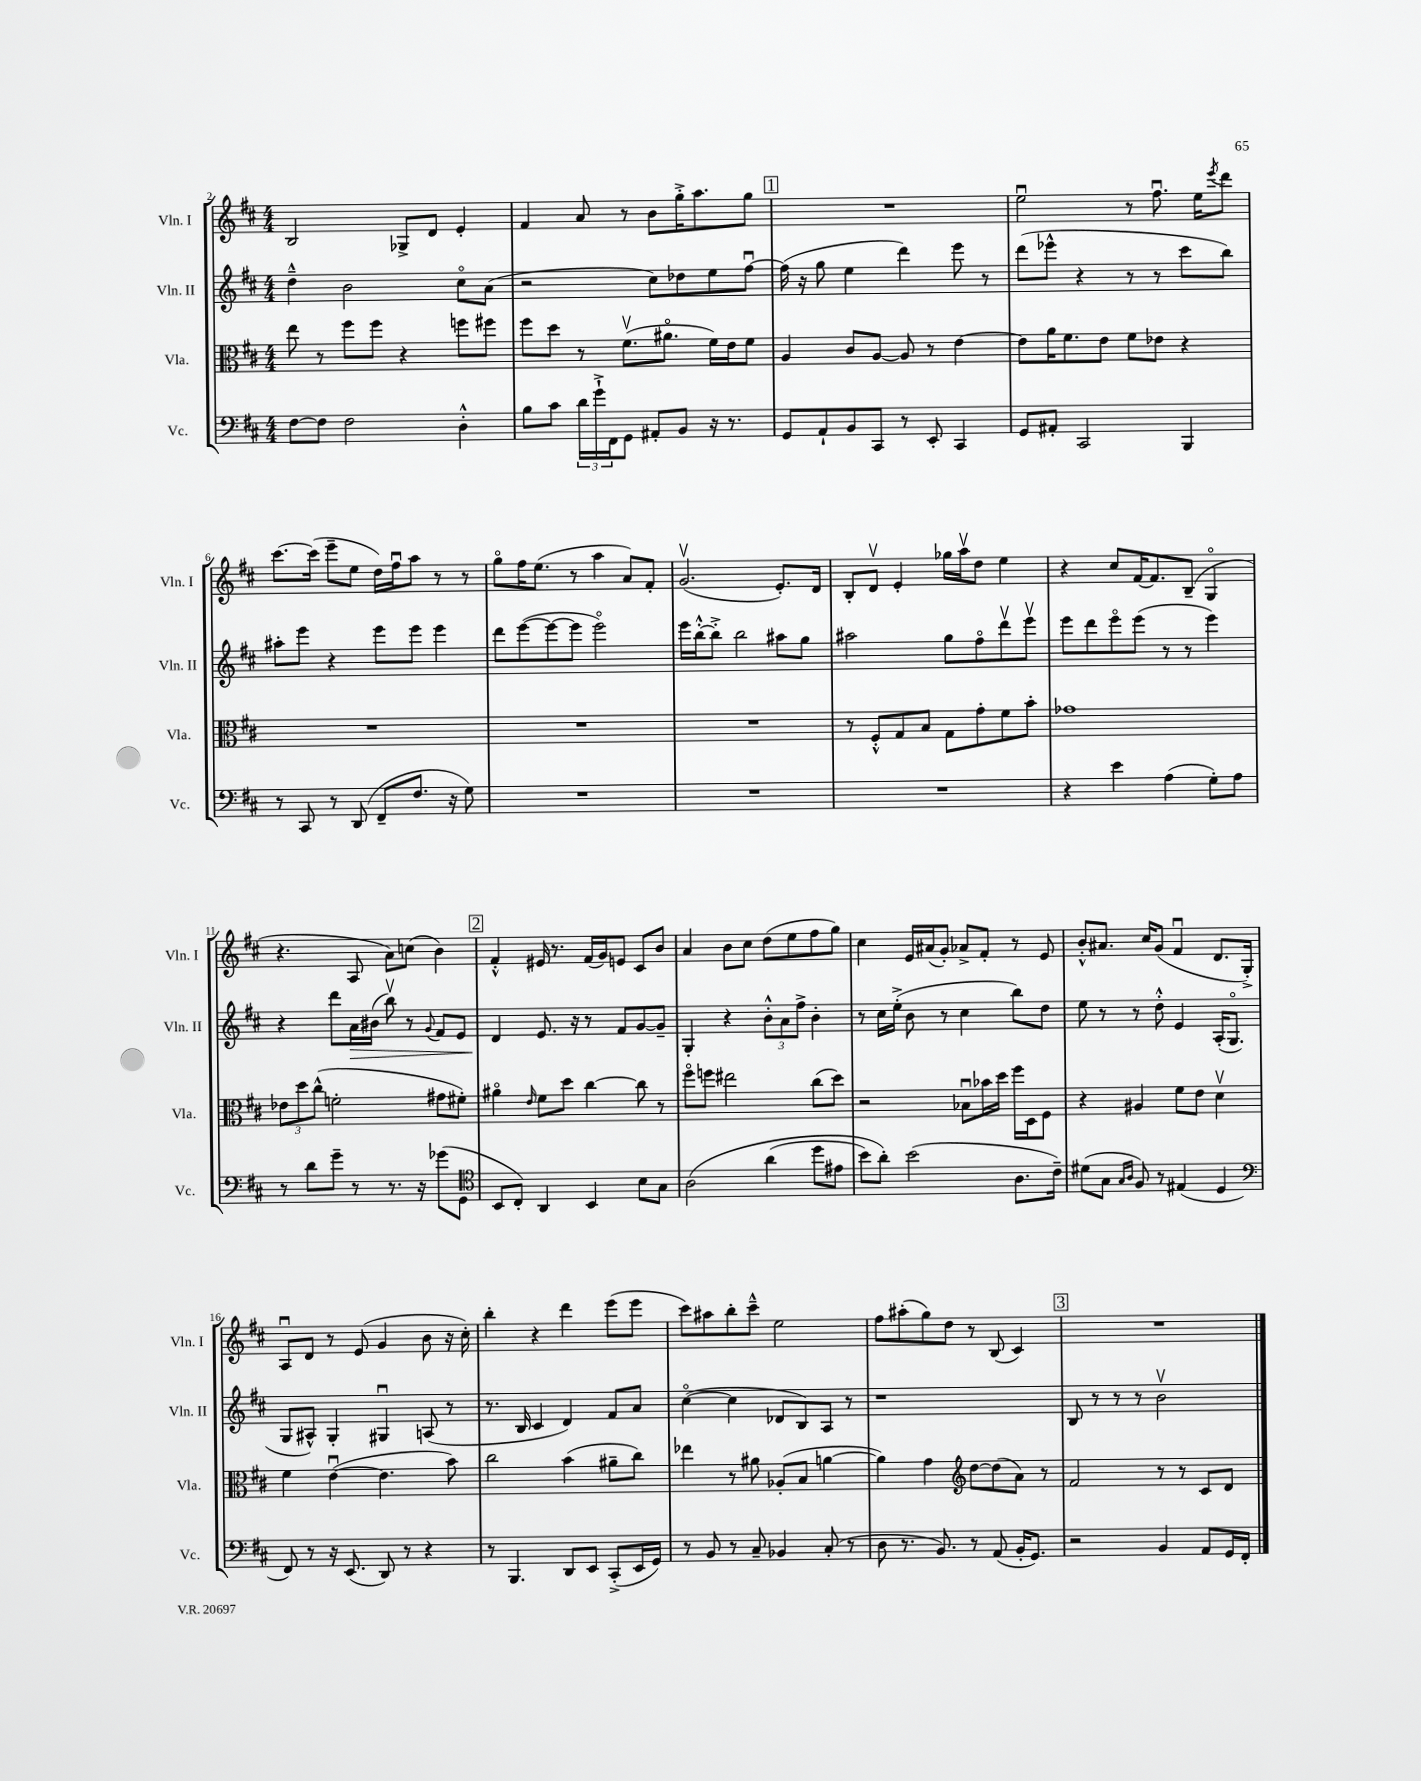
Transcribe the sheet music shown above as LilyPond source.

<<
\new StaffGroup <<
\new Staff = "s0" \with { instrumentName = "Vln. I" shortInstrumentName = "Vln. I" } {
    \clef treble \key d \major \numericTimeSignature \time 4/4
    b2 ges8-> d'8 e'4-. |
    fis'4 a'8 r8 b'8 g''16-.-> a''8. g''8 |
    \mark \markup { \box "1" } R1 |
    e''2\downbow r8 fis''8.\downbow e''16 \acciaccatura { e'''8 } d'''8 |
    cis'''8.~ cis'''16( e'''8-- e''8 d''16) fis''16\downbow a''8 r8 r8 |
    g''8\flageolet fis''16 e''8.( r8 a''4 a'8) fis'8-. |
    g'2.\upbow( e'8.-.) d'16 |
    b8-. d'8\upbow e'4-. ges''16 a''16\upbow d''8 e''4 |
    r4 cis''8 fis'16~ fis'8. b8--( g4\flageolet |
    r4. a8 a'8) c''8( b'4) |
    \mark \markup { \box "2" } fis'4-.-^ eis'16 r8. fis'16( g'16) e'8 cis'8 b'8 |
    a'4 b'8 cis''8 d''8( e''8 fis''8 g''8) |
    cis''4 e'16 ais'16( g'8-.) aes'8-> fis'8-. r8 e'8 |
    b'8-.-^ ais'8. cis''16 g'8( fis'4\downbow d'8. g16-.->) |
    a8\downbow d'8 r8 e'8( g'4 b'8 r16 cis''16-.) |
    b''4-. r4 d'''4 e'''8( e'''8 |
    cis'''8) ais''8 b''8-. cis'''8---^ e''2 |
    fis''8 ais''8-.( g''8) d''8 r8 b8( cis'4) |
    \mark \markup { \box "3" } R1 \bar "|." |
}
\new Staff = "s1" \with { instrumentName = "Vln. II" shortInstrumentName = "Vln. II" } {
    \clef treble \key d \major \numericTimeSignature \time 4/4
    d''4---^ b'2 cis''8\flageolet a'8( |
    r2 cis''8) des''8 e''8 fis''8~\downbow |
    \mark \markup { \box "1" } fis''16( r16 g''8 e''4 d'''4) e'''8 r8 |
    d'''8( ees'''8-^ r4 r8 r8 cis'''8 b''8) |
    ais''8-. e'''8 r4 e'''8 e'''8 e'''4 |
    d'''8 e'''8~( e'''8~ e'''8 e'''2\flageolet) |
    e'''16 b''16~-.-^ b''8-.-> b''2 ais''8 g''8 |
    ais''2 g''8 fis''8\flageolet d'''8\upbow e'''8\upbow |
    e'''8 d'''8 e'''8\flageolet e'''8( r8 r8 e'''4) |
    r4 d'''8 a'16\> bis'16( b''8\upbow) r8 \appoggiatura { g'8 } fis'8 e'8 |
    \mark \markup { \box "2" } d'4\! e'8. r16 r8 fis'8 g'8~ g'8-- |
    g4-. r4 \tuplet 3/2 { b'8-.-^ a'8 fis''8-> } b'4-. |
    r8 cis''16 e''16-.->( b'8 r8 cis''4 b''8) d''8 |
    e''8 r8 r8 d''8-.-^ e'4 a16-.( g8.\flageolet |
    g8 ais8-^) g4-. gis4\downbow a8( r8 |
    r8. b16 cis'4 d'4) fis'8 a'8 |
    cis''4~\flageolet( cis''4 des'8 b8) a8 r8 |
    r1 |
    \mark \markup { \box "3" } b8 r8 r8 r8 b'2\upbow \bar "|." |
}
\new Staff = "s2" \with { instrumentName = "Vla." shortInstrumentName = "Vla." } {
    \clef alto \key d \major \numericTimeSignature \time 4/4
    e''8 r8 fis''8 fis''8 r4 f''8 fis''8 |
    fis''8 d''8 r8 fis'8.\upbow( ais'8.\flageolet fis'16) e'16 fis'8 |
    \mark \markup { \box "1" } a4 cis'8 a8~ a8 r8 e'4~ |
    e'8 a'16 fis'8. e'8 fis'8 ees'8 r4 |
    R1 |
    R1 |
    R1 |
    r8 fis8-.-^ g8 b8 g8 g'8-. fis'8 b'8-. |
    ges'1 |
    \tuplet 3/2 { ees'8 d''8 cis''8-^( } f'2-. gis'8 fis'8-.) |
    \mark \markup { \box "2" } ais'4\flageolet \grace { e'16 } fis'8 d''8 cis''4~ cis''8 r8 |
    fis''8\flageolet f''8 eis''2 cis''8( d''8) |
    r2 bes8\downbow bes'16 d''16 fis''16 d16 fis8 |
    r4 ais4 fis'8 e'8 d'4\upbow |
    fis'4 e'4~\downbow( e'4. b'8) |
    cis''2 b'4( ais'8-- cis''8) |
    ees''4 r8 ais'8 aes8-.( b8 a'4~ |
    a'4) g'4 \clef treble d''8~ d''8( a'8) r8 |
    \mark \markup { \box "3" } fis'2 r8 r8 cis'8 d'8 \bar "|." |
}
\new Staff = "s3" \with { instrumentName = "Vc." shortInstrumentName = "Vc." } {
    \clef bass \key d \major \numericTimeSignature \time 4/4
    fis8~ fis8 fis2 d4-.-^ |
    b8 cis'8 \tuplet 3/2 { d'16 g'16-!-> fis,16 } g,8 ais,8-. b,8 r16 r8. |
    \mark \markup { \box "1" } g,8 a,8-! b,8 cis,8 r8 e,8-. cis,4 |
    g,8 ais,8-. cis,2 b,,4 |
    r8 cis,8 r8 d,8( fis,8-- fis8. r16 g8) |
    R1 |
    R1 |
    R1 |
    r4 e'4 a4( g8-.) a8 |
    r8 d'8 g'8-- r8 r8. r16 ges'8( g,8 |
    \mark \markup { \box "2" } \clef tenor b,8 cis8-.) a,4 b,4 b8 g8 |
    a2\( a'4( d''8 eis'8 |
    b'8) a'8-.\) b'2( a8. cis'16--) |
    dis'8( g8 \grace { g16 a16 } fis8) r8 eis4( d4 |
    \clef bass fis,8) r8 r16 e,8.( d,8) r8 r4 |
    r8 b,,4. d,8 e,8 cis,8-.->( e,16 g,16) |
    r8 b,8 r8 cis8-- bes,4 cis8-.( r8 |
    d8 r8. b,8.) r8 a,8( b,16-. g,8.) |
    \mark \markup { \box "3" } r2 b,4 a,8 g,16 fis,16-. \bar "|." |
}
>>
>>
\layout { \context { \Score currentBarNumber = #2 } }
